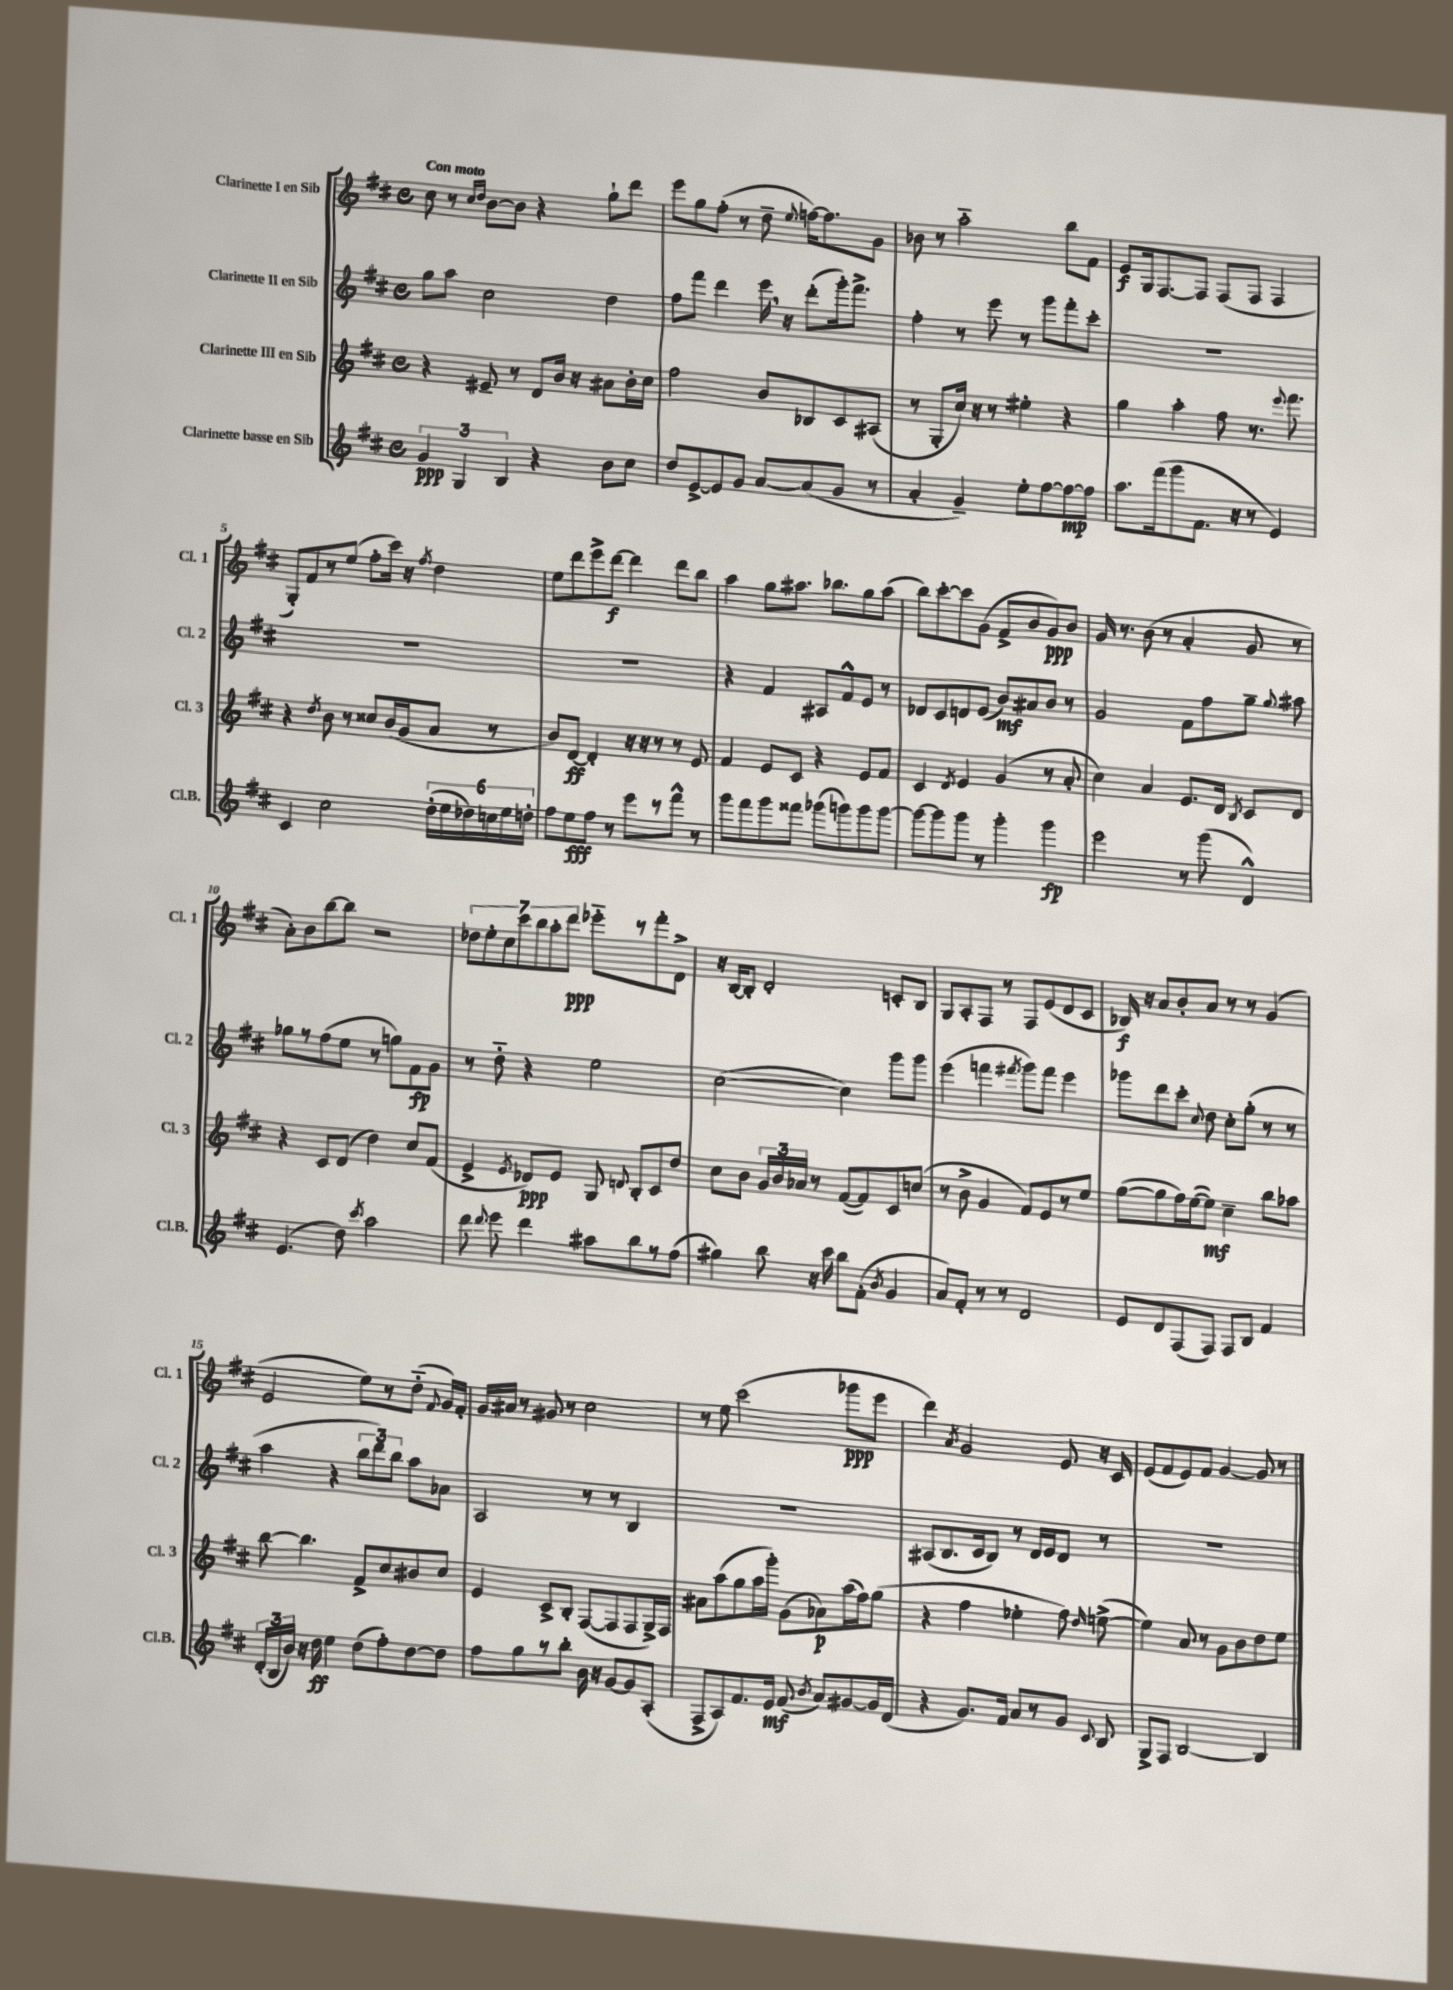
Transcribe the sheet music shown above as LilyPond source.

<<
\new StaffGroup <<
\new Staff = "s0" \with { instrumentName = "Clarinette I en Sib" shortInstrumentName = "Cl. 1" } {
    \clef treble \key d \major \defaultTimeSignature \time 4/4 \tempo "Con moto"
    \autoBeamOff cis''8 r8 \grace { cis''16[ d''16] } b'8[~ b'8] r4 g''8[-! d'''8] |
    e'''8[ g''8 fis''8]-.( r8 d''8-- \appoggiatura { e''8 } f''16[~) f''8. g'8] |
    bes'8 r8 a''2-_ b''8[ fis'8] |
    e'8[\f g16 fis8.~ fis8] fis8[( fis8] fis4 |
    g8[-.) fis'8 r8 e''8]( fis''8[-. cis'''16]) r16 \acciaccatura { fis''8 } d''4 |
    e''8[ d'''8 e'''8-> d'''8]~\f d'''4 d'''8[ b''8] |
    a''4 g''8[ ais''8.] bes''8.[ g''8 ais''8]( |
    b''8[) cis'''8~-. cis'''8 g'8]( fis'8[-> b'8 g'8\ppp) b'8] |
    g'16 r8. b'8( r8 a'4-. g'8 r8 |
    a'8[-.) b'8 b''8~ b''8] r2 |
    \tuplet 7/4 { des''8[ e''8-. cis''8 cis'''8 b''8 a''8-. d'''8]\ppp } ees'''8[-_ r8 fis'''8-. d'8]-> |
    r16 b16[~ b8]-. d'2-. c'8[-. b8] |
    g8[ a8-. fis8] r8 fis8[ e'8( d'8 cis'8] |
    bes16\f) r16 a'8[ b'8-. a'8] r8 r8 g'4( |
    e'2 e''8[) r8 d''8]-_( \appoggiatura { fis'8 } g'16[) fis'16]-. |
    g'16[ ais'16] r8 gis'8 r8 cis''2 |
    r8 e''8 cis'''2( ges'''8[\ppp e'''8] |
    d'''4) \acciaccatura { a'8 } g'2 e'8 r16 cis'16 |
    e'8[( fis'8 e'8) fis'8] g'4~ g'8 r8 \bar "|." |
}
\new Staff = "s1" \with { instrumentName = "Clarinette II en Sib" shortInstrumentName = "Cl. 2" } {
    \clef treble \key d \major \defaultTimeSignature \time 4/4
    \autoBeamOff g''8[ a''8] cis''2 d''4 |
    fis''8[ fis'''8] d'''4 e'''16 \breathe r16 d'''8[-.( g'''16-.) fis'''8.]-> |
    fis''4-. r8 e'''8 r8 g'''8[ fis'''8-. cis'''8]-. |
    R1 |
    R1 |
    R1 |
    r4 fis'4 ais8[ fis'8-^ e'8] r8 |
    des'8[ cis'8 d'8 e'8]( b'8[\mf) ais'8 b'8] r8 |
    g'2 fis'8[ fis''8 g''8]-- \appoggiatura { g''8 } ais''8 |
    ges''8[ r8 fis''8( e''8] r8 g''8[) fis'8\fp g'8] |
    r8 d''8-_ r4 e''2 |
    cis''2~( cis''4) g'''8[ g'''8] |
    e'''4( f'''4 \acciaccatura { fis'''8 } g'''8[) fis'''8] e'''4 |
    ges'''8[ d'''8 cis'''8]-. \appoggiatura { cis''8 } d''8 cis''8[-. g''8]-.( r8 r8 |
    a''4 r4 \tuplet 3/2 { b''8[ d'''8) b''8] } a''8[ aes'8] |
    a2 r8 r8 b4 |
    R1 |
    ais8[( b8. cis'16 b8]) r8 d'16[ e'16 d'8] r8 |
    R1 \bar "|." |
}
\new Staff = "s2" \with { instrumentName = "Clarinette III en Sib" shortInstrumentName = "Cl. 3" } {
    \clef treble \key d \major \defaultTimeSignature \time 4/4
    \autoBeamOff r4 eis'8-- r8 d'8[ b'16] r16 ais'8[ b'16-. cis''16] |
    fis''2 b'8[ bes8 cis'8 ais8]( |
    r8 g8[-. cis''16]) r16 r8 eis''4-. r4 |
    g''4 a''4-. fis''8 r8. \appoggiatura { e'''8 } fis'''8. |
    r4 \acciaccatura { d''8 } b'8 r8 cisis''8[ b'16( g'16 a'8] r8 |
    b'8[) d'8]~\ff d'4-. r16 r16 r8 r8 e'8 |
    fis'4 e'8[ cis'8] r4 e'8[ fis'8] |
    cis'4 \acciaccatura { d'8 } e'4 g'4( r8 a'8-. |
    cis''4) a'4 e'8.[ d'16] \acciaccatura { b8 } cis'8[ d'8] |
    r4 cis'8[ d'8]( d''4) cis''8[ fis'8]( |
    e'4-> \acciaccatura { e'8 } des'8[\ppp) e'8] g8 \appoggiatura { d'8 } b8[-. cis'8 d''8] |
    cis''8[ b'8] \tuplet 3/2 { g'16[ b'16 aes'16] } r8 fis'8[~( fis'8) cis'8 c''8]( |
    r8 b'8-> g'4 fis'8[) e'8 r8 e''8] |
    g''8[~( g''8 fis''16) e''16~( e''8]\mf) cis''4-- b''8[ aes''8] |
    b''8~ b''4. fis'8[-> cis''8 bis'8 cis''8] |
    e'4 cis'8[-> b8]-. fis8[~( fis8 fis8 g16->) fis16] |
    ais'8[ a''8( g''8 a''16 g'''16]-.) g'8[( aes'8\p) a''16( fis''16) g''8]( |
    r4 fis''4 ees''4-. fis''8) \grace { d''16 } e''8~->( |
    e''4) a'8 r8 g'8[ b'8 d''8 e''8] \bar "|." |
}
\new Staff = "s3" \with { instrumentName = "Clarinette basse en Sib" shortInstrumentName = "Cl.B." } {
    \clef treble \key d \major \defaultTimeSignature \time 4/4
    \autoBeamOff \tuplet 3/2 { g'4\ppp g4 b4 } r4 b'8[ cis''8] |
    d''8[ e'8~-> e'8 g'8] a'8[~ a'8( g'8] r8 |
    a'4-. g'4--) e''8[-. fis''8~ fis''8~\mp fis''8] |
    a''8.[ fis'''16( g'''8 fis'8.] r16 r8 e'4) |
    cis'4 cis''2 \tuplet 6/4 { d''16[-.( e''16 des''16) c''16 e''16 d''16]-. } |
    fis''8[ e''8\fff fis''8] r8 e'''8[ r8 fis'''8]-^ r8 |
    g'''8[ fis'''8 g'''8 fisis'''8] ges'''8[( g'''8) g'''8 g'''8]~ |
    g'''8[~ g'''8 g'''8] r8 g'''4-. g'''4\fp |
    e'''2 r8 g'''8( d'4-^) |
    e'4.( d''8) \acciaccatura { cis'''8 } a''2 |
    d'''8 \appoggiatura { d'''8 } e'''8 d'''4 ais''8[ b''8 r8 fis''8]( |
    gis''4) b''8 r16 cis'''16 b''8[ fis'8]-.( \acciaccatura { b'8 } g'4 |
    a'8[) fis'8]-. r8 r8 d'2 |
    e'8[ d'8 fis8( fis8]) fis8[ b8] fis'4 |
    \tuplet 3/2 { d'16[-.( b16 b'16]) } r16 d''16\ff e''4 d''8[( fis''8-.) d''8~ d''8] |
    fis''8[ g''8 r8 b''8]-. b'16 r16 g'8[~ g'8 a8]-.( |
    fis8[-> a8) fis'8. e'16]\mf fis'8( \acciaccatura { b'8 } a'8[) gis'8~ gis'16 d'16]( |
    r4 g'8.[) fis'16] a'8[ r8 g'8] \appoggiatura { cis'8 } b8 |
    g8[-> fis8] b2~ b4 \bar "|." |
}
>>
>>
